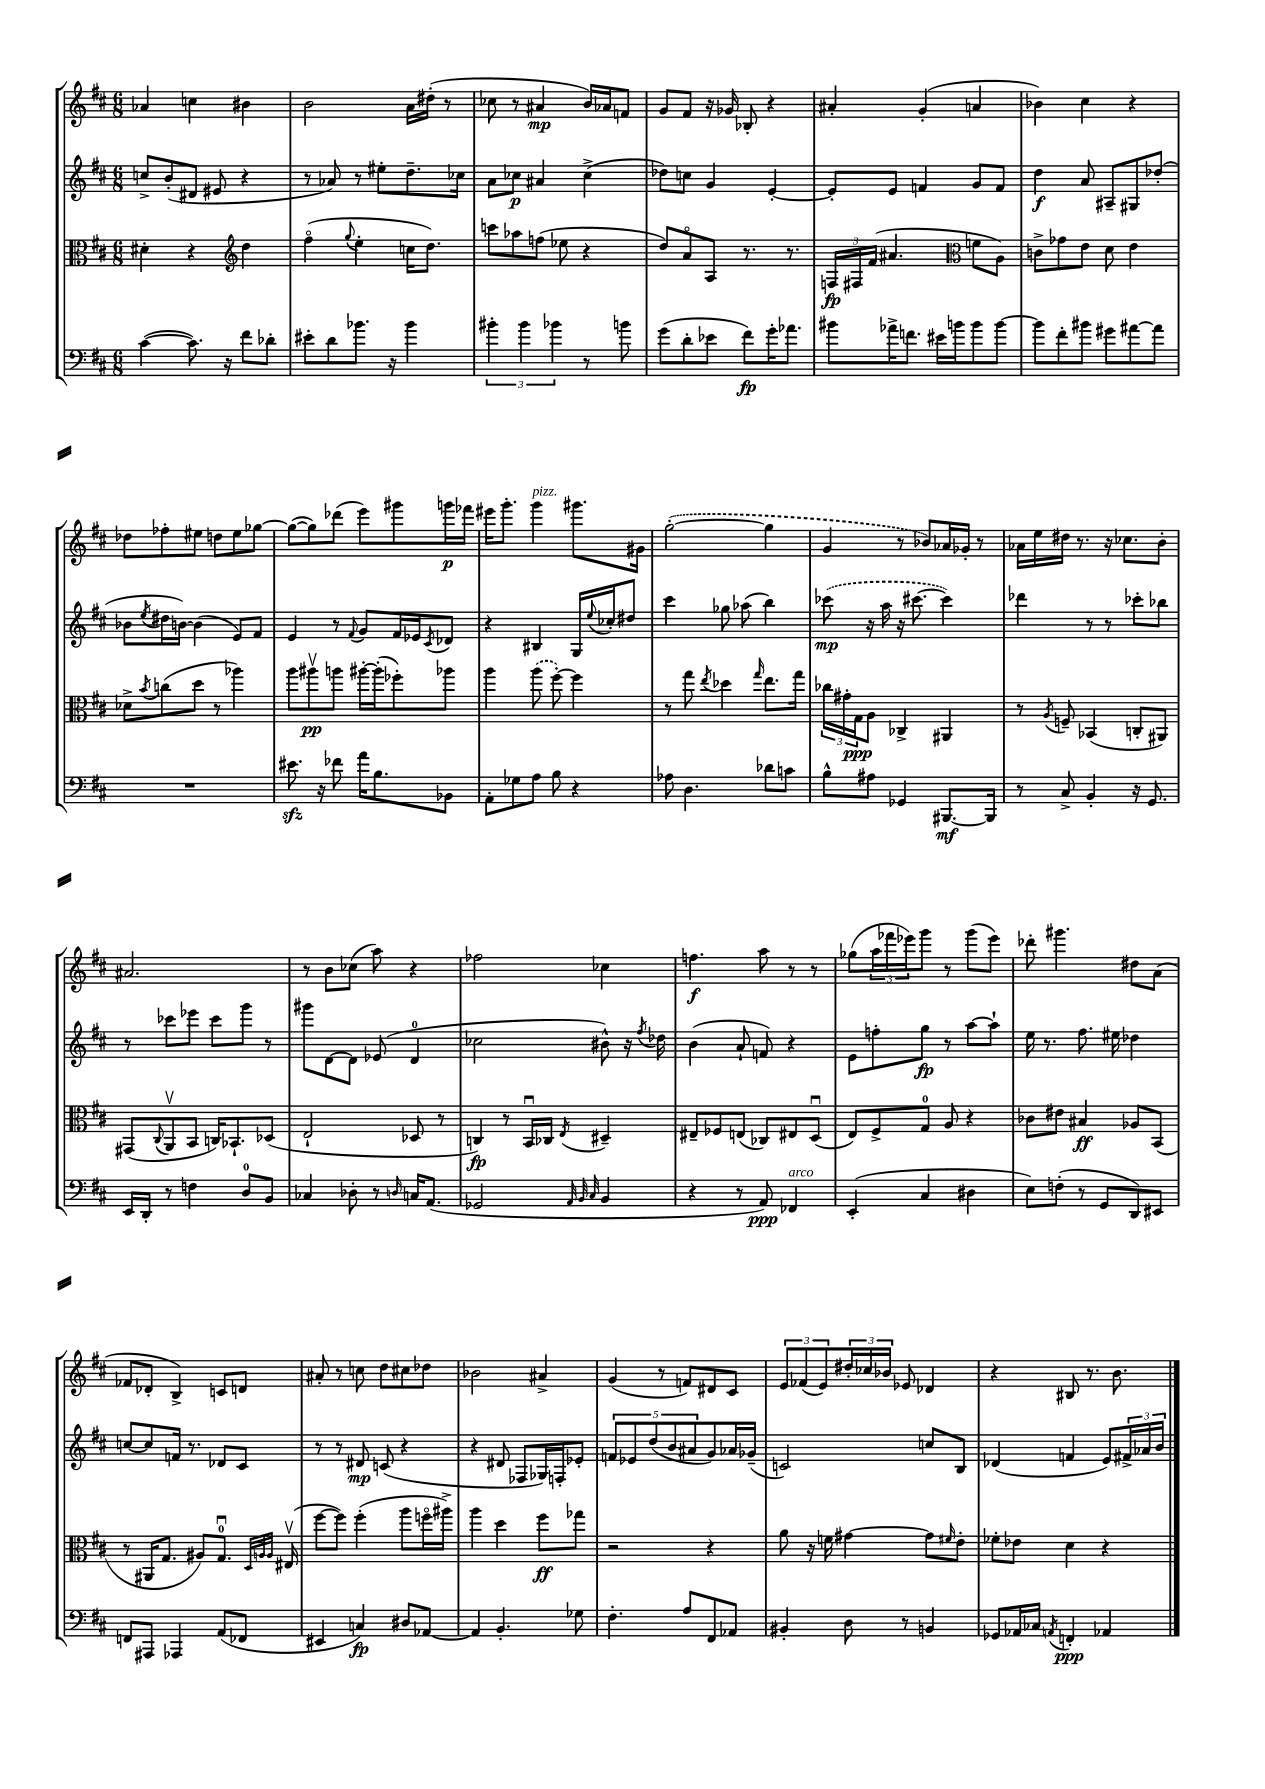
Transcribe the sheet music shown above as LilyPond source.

<<
\new StaffGroup <<
\new Staff = "s0" {
    \clef treble \key d \major \numericTimeSignature \time 6/8
    aes'4 c''4 bis'4 |
    b'2 a'16 dis''16-.( r8 |
    ces''8 r8 ais'4\mp b'16) aes'16 f'8 |
    g'8 fis'8 r16 ges'16 bes8-. r4 |
    ais'4-. g'4-.( a'4 |
    bes'4) cis''4 r4 |
    des''8 fes''8-. eis''8 d''8 eis''8 ges''8~ |
    ges''8~( ges''8) des'''8( e'''8) gis'''8 g'''16\p fes'''16 |
    eis'''16 g'''8.-. g'''4^\markup { \italic "pizz." } gis'''8. gis'16 |
    \once \slurDashed g''2~-.( g''4 |
    g'4 r8 bes'8) aes'16 ges'16-. r8 |
    aes'16 e''16 dis''16 r8. r16 ces''8. b'8-. |
    ais'2. |
    r8 b'8 ces''8( a''8) r4 |
    fes''2 ces''4 |
    f''4.\f a''8 r8 r8 |
    ges''8( \tuplet 3/2 { a''16 fes'''16 ees'''16) } g'''8 r8 g'''8( ees'''8) |
    des'''8-. gis'''4. dis''8 a'8( |
    fes'8 des'8-. b4->) c'8 d'8 |
    ais'8-. r8 c''8 d''8 cis''8 des''8 |
    bes'2 ais'4-> |
    g'4( r8 f'8) dis'8 cis'8 |
    \tuplet 3/2 { e'8 fes'8( e'8) } \tuplet 3/2 { dis''16-. ces''16 bes'16 } ees'8 des'4 |
    r4 bis8 r8. b'8. \bar "|." |
}
\new Staff = "s1" {
    \clef treble \key d \major \numericTimeSignature \time 6/8
    c''8-> b'8-.( dis'8 eis'8 r4 |
    r8 aes'8) r8 eis''8-. d''8.-- ces''16 |
    a'8 ces''8\p ais'4 ces''4->( |
    des''8) c''8 g'4 e'4~-. |
    e'8-. e'8 f'4 g'8 f'8 |
    d''4\f a'8 ais8-- gis8 des''8-.( |
    bes'8 \acciaccatura { e''8 } dis''16 b'16~) b'4( e'8) fis'8 |
    e'4 r8 \appoggiatura { fis'8 } g'8 fis'16 ees'16 \acciaccatura { cis'8 } des'8 |
    r4 bis4 g16 \appoggiatura { e''8 } ces''16-. dis''8 |
    cis'''4 ges''8 aes''8( b''4) |
    \once \slurDashed ces'''8\mp( r16 a''16 r16 cis'''8.~ cis'''4) |
    des'''4 r8 r8 ces'''8-. bes''8 |
    r8 ces'''8 ees'''8 ces'''8 g'''8 r8 |
    gis'''8 d'8~ d'8 ees'8( d'4-0 |
    ces''2 bis'8-^) r16 \acciaccatura { fis''8 } des''16 |
    b'4( a'8-! f'8) r4 |
    e'8 f''8-. g''8\fp r8 a''8~ a''8-! |
    e''16 r8. fis''8. eis''16 des''4 |
    c''8~ c''8 f'16 r8. des'8 cis'8 |
    r8 r8 dis'8\mp c'8( r4 |
    r4 dis'8 fes8 ges16) f16-. ees'8-. |
    \tuplet 5/4 { f'8 ees'8 d''8( b'8 ais'8 } g'8) aes'16 ges'16--( |
    c'2) c''8 b8 |
    des'4( f'4 e'8) \tuplet 3/2 { fis'16-> aes'16 b'16 } \bar "|." |
}
\new Staff = "s2" {
    \clef alto \key d \major \numericTimeSignature \time 6/8
    dis'4-. r4 \clef treble d''4 |
    fis''4\flageolet( \appoggiatura { g''8 } e''4-. c''16 d''8.) |
    c'''8 aes''8 f''8( ees''8 r4 |
    d''8) a'8\flageolet a8 r8. r8. |
    \tuplet 3/2 { f16\fp fis16 fis'16( } ais'4. \clef alto f'8 a8) |
    c'8-> ges'8 e'8 d'8 e'4 |
    des'8-> \acciaccatura { b'8 } c''8( d''8 r8 aes''4) |
    a''8 ais''8\upbow\pp a''8 ais''16~-. ais''16-.( fes''8-.) aes''8 |
    a''4 \once \slurDashed a''8( fis''8~-.) fis''4 |
    r8 g''8 \acciaccatura { e''8 } des''4 \grace { g''16 } e''8. g''16 |
    \tuplet 3/2 { ces''16 gis'16-. g16\ppp } a8 ces4-> ais,4 |
    r8 \acciaccatura { a8 } f8-- bes,4( c8-. ais,8) |
    gis,8( \appoggiatura { cis8 } a,8\upbow b,8 c16) bes,8.-! des8( |
    e2-! des8 r8 |
    c4\fp) r8 b,16\downbow ces16 \acciaccatura { e8 } dis4-- |
    eis8-- fes8 e8( ces8) eis8 d8\downbow( |
    e8) fis8-> g8-0 a8 r4 |
    ces'8 eis'8 bis4\ff aes8 b,8( |
    r8 ais,16 g8. ais8) g8.-0\downbow \grace { d32 a32 a32 } eis16\upbow( |
    fis''8~ fis''8) fis''4-.( a''8 f''16\flageolet ais''16->) |
    a''4 d''4 fis''8\ff ges''8 |
    r2 r4 |
    a'8 r16 f'16 gis'4~ gis'8 \grace { fis'16 } e'8-. |
    fes'8-. ees'8 d'4 r4 \bar "|." |
}
\new Staff = "s3" {
    \clef bass \key d \major \numericTimeSignature \time 6/8
    cis'4~( cis'8.) r16 fis'8 des'8-. |
    eis'8-. d'8 bes'8. r16 bes'4 |
    \tuplet 3/2 { bis'4-. bis'4 bes'4 } r8 b'8 |
    g'8( d'8-. ees'8 fis'8\fp) g'16-. aes'8. |
    bis'8 aes'16-> f'8. eis'16 b'16 b'8 b'8~ |
    b'8 fis'8-. bis'8 gis'8 ais'8~ ais'8 |
    R2. |
    eis'8.\sfz r16 fes'8 a'16 b8. bes,8 |
    a,8-. ges8 a8 b8 r4 |
    aes8 d4. des'8 c'8 |
    b8-^ ais8 ges,4 bis,,8.~\mf bis,,16 |
    r8 cis8-> b,4-. r16 g,8. |
    e,16 d,16-. r8 f4 d8-0 b,8 |
    ces4 des8-. r8 \grace { d16 } c16 a,8.( |
    ges,2 \grace { a,32 b,32 cis32 } b,4 |
    r4 r8 a,8\ppp) fes,4^\markup { \italic "arco" } |
    e,4-.( cis4 dis4 |
    e8) f8-.( r8 g,8 d,8) eis,8 |
    f,8 ais,,8 aes,,4 a,8( fes,8 |
    eis,4 c4\fp) dis8 aes,8~ |
    aes,4 b,4.-. ges8 |
    fis4.-. a8 fis,8 aes,8 |
    bis,4-. d8 r8 b,4 |
    ges,8 aes,16 ces16 \acciaccatura { a,8 } f,4-.\ppp aes,4 \bar "|." |
}
>>
>>
\layout { \context { \Score \remove "Bar_number_engraver" } }
